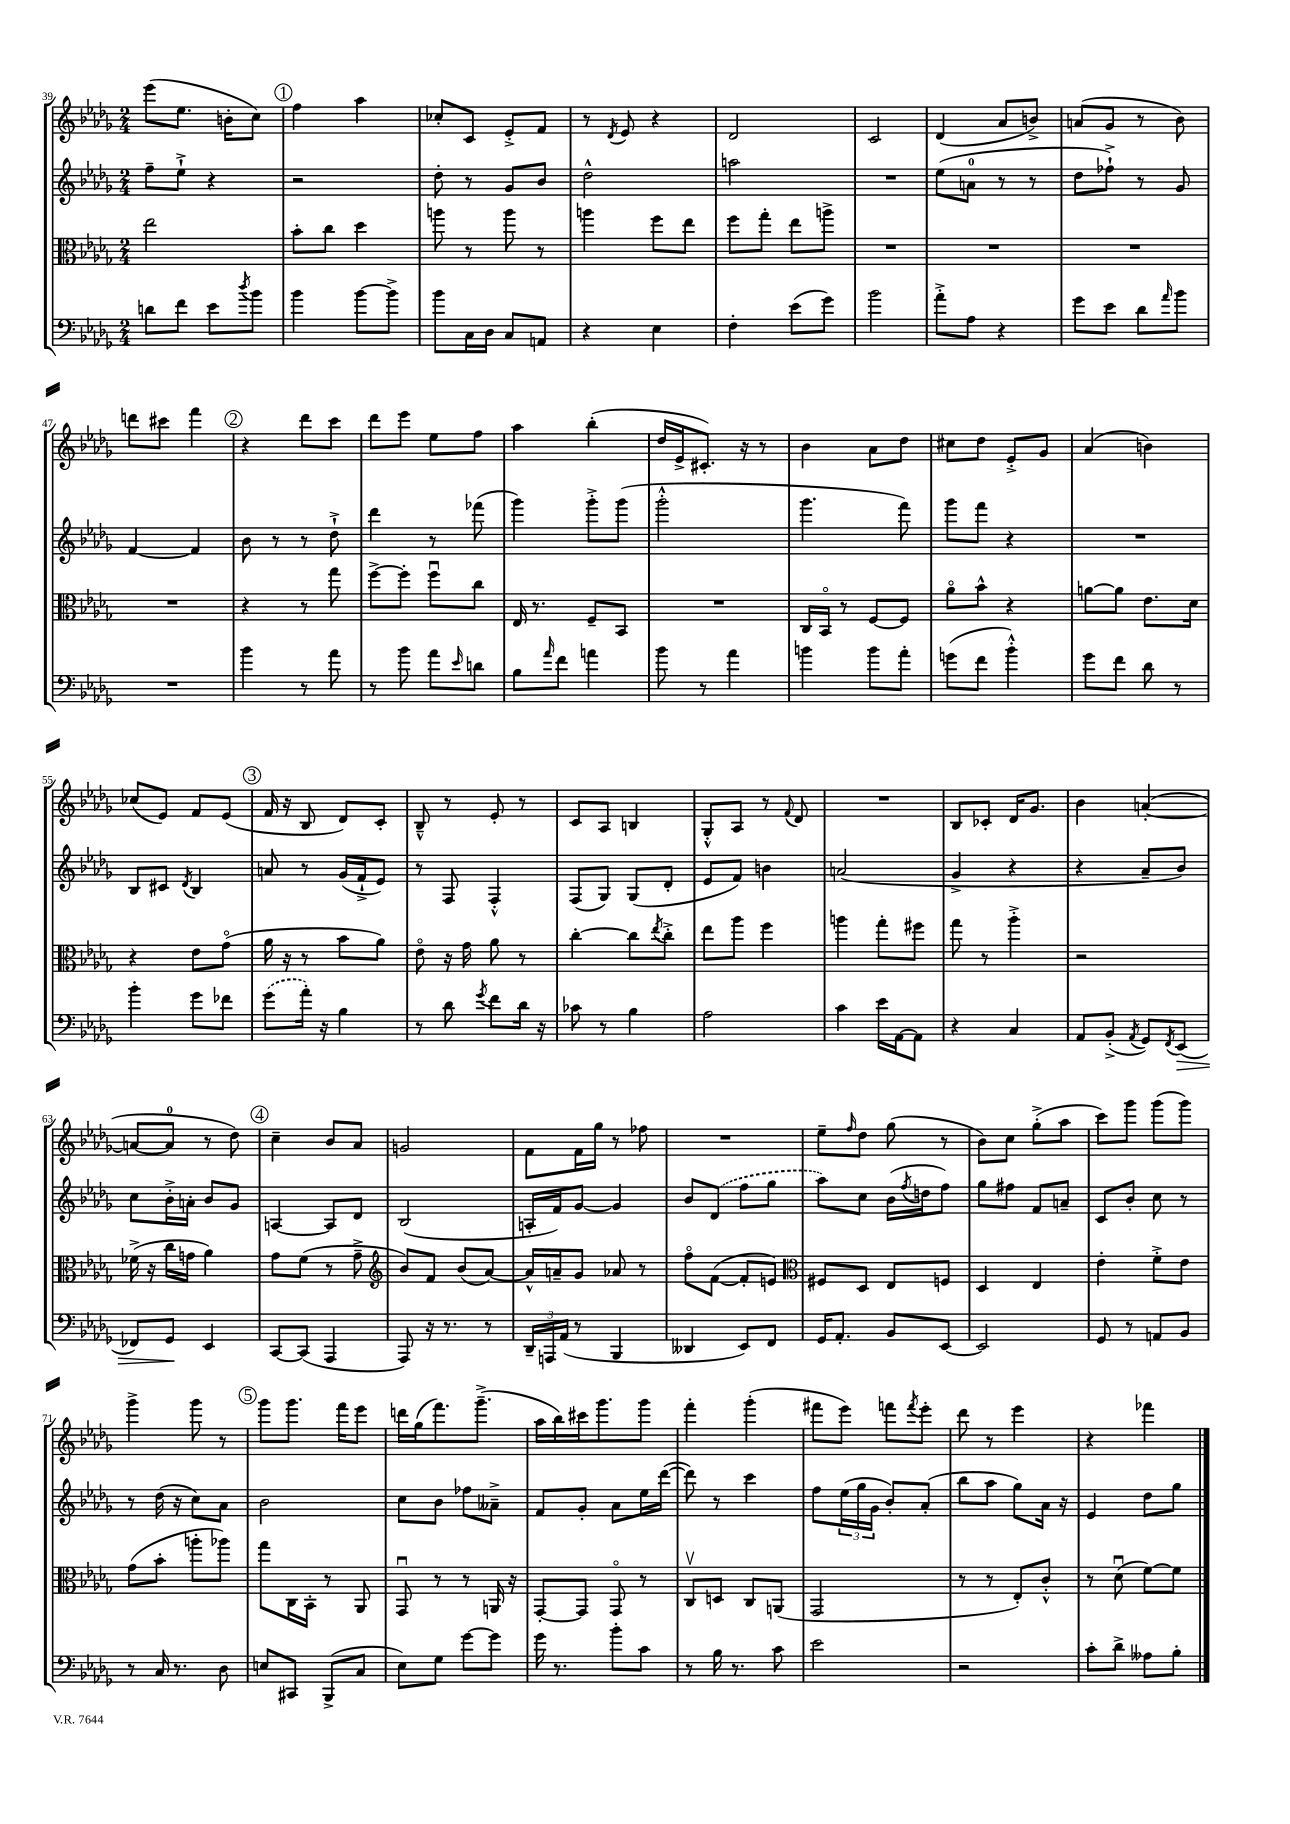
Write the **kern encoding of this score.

**kern	**kern	**kern	**kern
*staff4	*staff3	*staff2	*staff1
*clefF4	*clefC3	*clefG2	*clefG2
*k[b-e-a-d-g-]	*k[b-e-a-d-g-]	*k[b-e-a-d-g-]	*k[b-e-a-d-g-]
*M2/4	*M2/4	*M2/4	*M2/4
8d	2ee-	8ff~	(8eee-
8f	.	8ee-`^	8.ee-
8e-	.	4r	.
.	.	.	16b'
8qdd-	.	.	.
8b-	.	.	8cc)
=	=	=	=
4b-	8b-'	2r	4ff
.	8cc	.	.
[8b-	4dd-	.	4aa-
8b-^]	.	.	.
=	=	=	=
8b-	8aa	8dd-'	8cc-'
16C	8r	8r	8c
16D-	.	.	.
8C	8aa	8g-	8e-'^
8AA	8r	8b-	8f
=	=	=	=
4r	4aa	2dd-^^	8r
.	.	.	8qd-
.	.	.	8e-
4E-	8ff	.	4r
.	8ee-	.	.
=	=	=	=
4F'	8ff	2aa	2d-
.	8gg-'	.	.
(8e-	8ee-	.	.
8g-)	8aa^	.	.
=	=	=	=
2b-	2r	2r	2c
=	=	=	=
8a-'^	2r	(8ee-	(4d-
8A-	.	8a	.
4r	.	8r	8a-
.	.	8r	8b^)
=	=	=	=
8g-	2r	8dd-	(8a
8e-	.	8ff-`^)	8g-
8d-	.	8r	8r
16qqa-	.	.	.
8b-	.	8g-	8b-)
=	=	=	=
2r	2r	[4f	8ddd
.	.	.	8ccc#
.	.	4f]	4fff
=	=	=	=
4b-	4r	8b-	4r
.	.	8r	.
8r	8r	8r	8ddd-
8a-	8gg-	8dd-`^	8ccc
=	=	=	=
8r	[8ff^	4ddd-	8ddd-
8b-	8ff']	.	8eee-
8a-	8ffu	8r	8ee-
16qqe-	.	.	.
8d	8cc	(8fff-	8ff
=	=	=	=
8B-	16E-	4ggg-)	4aa-
.	8.r	.	.
16qqa-	.	.	.
8f	.	.	.
4a	8F~	8ggg-'^	(4bb-'
.	8BB-	(8ggg-	.
=	=	=	=
8b-	2r	2ggg-'^^	16dd-
.	.	.	16e-^
8r	.	.	8.c#')
4a-	.	.	.
.	.	.	16r
.	.	.	8r
=	=	=	=
4b	16C	4.ggg-	4b-
.	16BB-o	.	.
.	8r	.	.
8b	[8F	.	8a-
8a-'	8F]	8fff)	8dd-
=	=	=	=
(8g	8a-o	8ggg-	8cc#
8f	8b-^^	8fff	8dd-
4b-'^^)	4r	4r	8e-'^
.	.	.	8g-
=	=	=	=
8g-	[8a	2r	(4a-
8f	8a]	.	.
8d-	8.e-	.	4b)
8r	.	.	.
.	16d-	.	.
=	=	=	=
4b-'	4r	8B-	(8cc-
.	.	8c#	8e-)
.	.	8qd-	.
8g-	8e-	4B-	8f
8f-	(8g-o	.	(8e-
=	=	=	=
(8g-	16a-	8a	16f
.	16r	.	16r
16a-')	8r	8r	8B-
16r	.	.	.
4B-	8b-	(16g-	8d-)
.	.	16f`^	.
.	8a-)	8e-)	8c'
=	=	=	=
8r	8e-o	8r	8B-~^^
8d-	16r	8F	8r
.	16g-	.	.
8qg-	.	.	.
8f	8a-	4F'^^	8e-'
16d-	8r	.	8r
16r	.	.	.
=	=	=	=
8c-	[4cc'	(8F	8c
8r	.	8G-)	8A-
4B-	8cc]	(8G-	4B
.	8qee-	.	.
.	8cc'^	8d-'	.
=	=	=	=
2A-	8ee-	8e-	8G-'^^
.	8aa-	8f)	8A-
.	4ff	4b	8r
.	.	.	8qqf
.	.	.	8d-
=	=	=	=
4c	4aa	(2a	2r
16e-	8gg-'	.	.
[16AA-	.	.	.
8AA-]	8ff#	.	.
=	=	=	=
4r	8gg-	4g-^	8B-
.	8r	.	8c-'
4C	4aa-'^	4r	16d-
.	.	.	8.g-
=	=	=	=
8AA-	2r	4r	4b-
(8BB-'^	.	.	.
8qAA-	.	.	.
8GG-)	.	8a-~	([4a'
8qFF	.	.	.
(8EE-	.	8b-)	.
=	=	=	=
8FF-)	(16f-^	8cc	8a_
.	16r	.	.
8GG-	16cc	16b-'^	8a]
.	16g	16a'	.
4EE-	4a-)	8b-	8r
.	.	8g-	8dd-)
=	=	=	=
[8CC	8g-	[4A	4cc~
(8CC]	(8f	.	.
4AAA-	8r	8A]	8b-
.	8g-~^	8d-	8a-
=	=	=	=
*	*clefG2	*	*
8AAA-)	8b-)	(2B-	2g
16r	8f	.	.
8.r	.	.	.
.	(8b-	.	.
8r	[8a-)	.	.
=	=	=	=
24DD-~	16a-^^]	16A'	8f
24AAA	.	.	.
.	16a~	16f)	.
(24AA-	.	.	.
8r	8g-	[8g-	16f
.	.	.	16gg-
4BBB-	8a-	4g-]	8r
.	8r	.	8ff-
=	=	=	=
4DD--	8ffo	8b-	2r
.	([8f	(8d-	.
8EE-)	8f']	8ff	.
8FF	8e)	8gg-	.
=	=	=	=
*	*clefC3	*	*
16GG-	8F#	8aa-)	8ee-~
8.AA-'	.	.	.
.	.	.	16qqff
.	8D-	8cc	8dd-
8BB-	8E-	(16b-	(8gg-
.	.	8qff	.
.	.	16dd	.
[8EE-	8F	8ff)	8r
=	=	=	=
2EE-]	4D-	8gg-	8b-)
.	.	8ff#	8cc
.	4E-	8f	(8gg-'^
.	.	8a~	8aa-
=	=	=	=
8GG-	4e-'	8c	8ccc)
8r	.	8b-'	8ggg-
8AA	8f'^	8cc	(8ggg-
8BB-	8e-	8r	8ggg-)
=	=	=	=
8r	(8g-	8r	4ggg-^
16C	8b-'	(16dd-	.
8.r	.	16r	.
.	8aa'	8cc)	8ggg-
8D-	8aa-)	8a-	8r
=	=	=	=
8E	8gg-	2b-	8ggg-
8CC#	16C	.	8.ggg-
.	16BB-'	.	.
(8BBB-^	8r	.	.
.	.	.	16fff
8C	8AA-	.	8eee-
=	=	=	=
8E-)	8GG-u	8cc	16ddd
.	.	.	(16gg-
8G-	8r	8b-	8.fff)
[8g-	8r	8ff-	.
.	.	.	(8.ggg-~^
8g-]	16AA	8a--~^	.
.	16r	.	.
=	=	=	=
16g-	[8GG-'	8f	16aa-
8.r	.	.	16bb-)
.	8GG-]	8g-'	16ccc#
.	.	.	8.ggg-
8b-'	8GG-o	8a-	.
8c	8r	16ee-	8ggg-
.	.	([16ddd-	.
=	=	=	=
8r	8Cv	8ddd-])	4fff'
16B-	8D	8r	.
8.r	.	.	.
.	8C	4ccc	(4ggg-'
8c	(8AA	.	.
=	=	=	=
2e-	2GG-	8ff	8fff#
.	.	(24ee-	8eee-)
.	.	24gg-	.
.	.	24g-	.
.	.	8b-')	8fff
.	.	.	8qfff
.	.	(8a-'	8eee-'
=	=	=	=
2r	8r	8bb-	8ddd-
.	8r	8aa-	8r
.	8E-')	8gg-)	4eee-
.	8c'^^	16a-	.
.	.	16r	.
=	=	=	=
8c'	8r	4e-	4r
8d-^	(8d-u	.	.
8A--	[8f)	8dd-	4fff-
8B-'	8f]	8gg-	.
==	==	==	==
*-	*-	*-	*-
